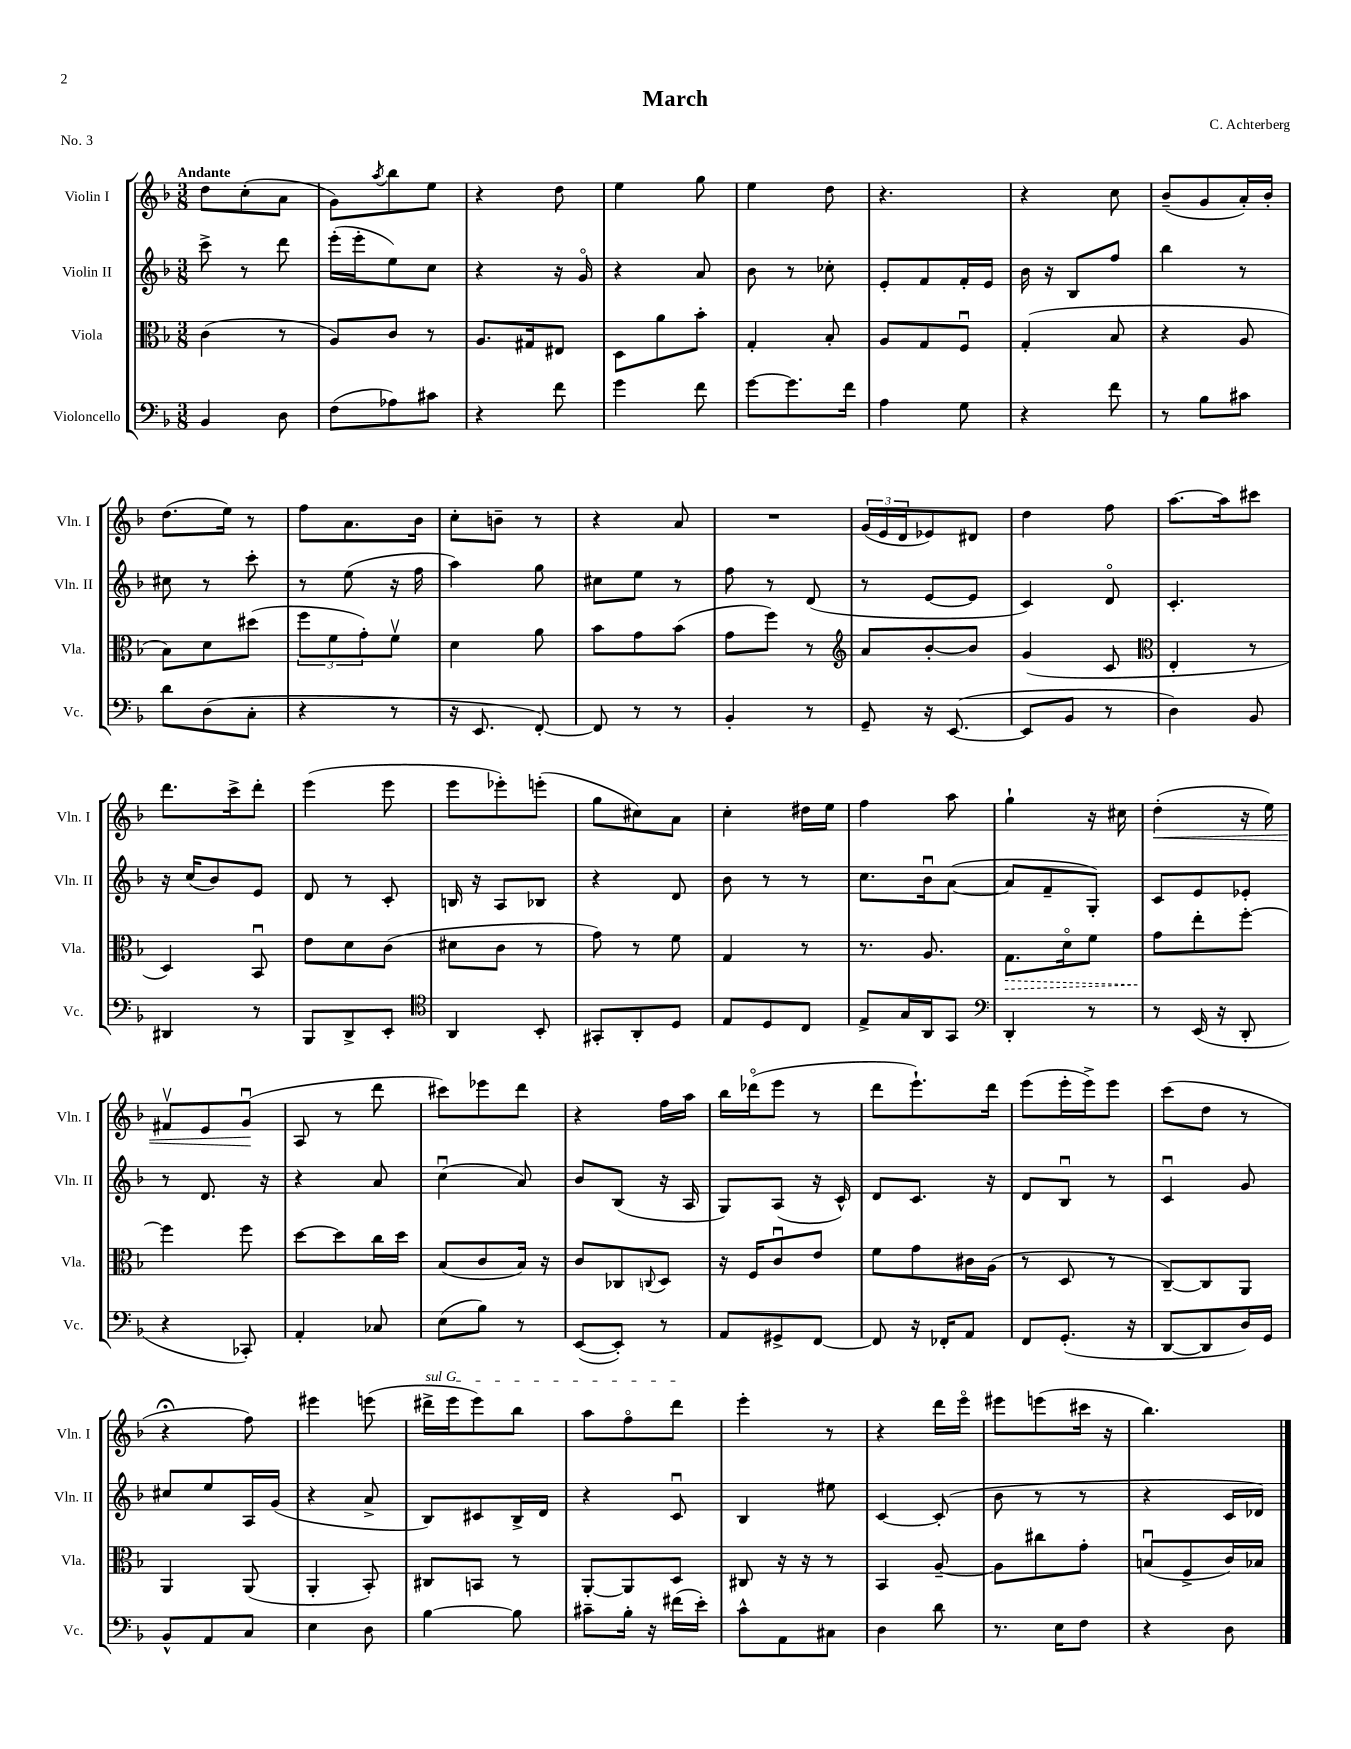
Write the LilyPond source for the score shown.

\header { title = "March" composer = "C. Achterberg" piece = "No. 3" }
<<
\new StaffGroup <<
\new Staff = "s0" \with { instrumentName = "Violin I" shortInstrumentName = "Vln. I" } {
    \clef treble \key f \major \numericTimeSignature \time 3/8 \tempo "Andante"
    d''8 c''8-.( a'8 |
    g'8) \acciaccatura { a''8 } bes''8 e''8 |
    r4 d''8 |
    e''4 g''8 |
    e''4 d''8 |
    r4. |
    r4 c''8 |
    bes'8--( g'8 a'16-.) bes'16-. |
    d''8.( e''16) r8 |
    f''8 a'8. bes'16 |
    c''8-. b'8-- r8 |
    r4 a'8 |
    R4. |
    \tuplet 3/2 { g'16( e'16 d'16 } ees'8) dis'8 |
    d''4 f''8 |
    a''8.~ a''16 cis'''8 |
    d'''8. c'''16-> d'''8-. |
    e'''4( e'''8 |
    e'''8 ees'''8-.) e'''8-.( |
    g''8 cis''8) a'8 |
    c''4-. dis''16 e''16 |
    f''4 a''8 |
    g''4-! r16 cis''16 |
    d''4-.\<( r16 e''16) |
    fis'8\upbow e'8 g'8\downbow\!( |
    a8 r8 d'''8 |
    cis'''8) ees'''8 d'''8 |
    r4 f''16 a''16 |
    bes''16 des'''16\flageolet( e'''8 r8 |
    d'''8 e'''8.-!) d'''16 |
    e'''8( e'''16-. e'''16->) e'''8 |
    c'''8( d''8 r8 |
    r4\fermata f''8) |
    eis'''4 e'''8( |
    \once \override TextSpanner.bound-details.left.text = \markup { \italic "sul G" } dis'''16->\startTextSpan e'''16 e'''8) bes''8 |
    a''8 f''8\flageolet d'''8\stopTextSpan |
    e'''4-. r8 |
    r4 d'''16 e'''16\flageolet |
    eis'''8 e'''8( cis'''16 r16 |
    bes''4.) \bar "|." |
}
\new Staff = "s1" \with { instrumentName = "Violin II" shortInstrumentName = "Vln. II" } {
    \clef treble \key f \major \numericTimeSignature \time 3/8
    c'''8-> r8 d'''8 |
    e'''16-.( e'''16-. e''8) c''8 |
    r4 r16 g'16\flageolet |
    r4 a'8 |
    bes'8 r8 ces''8-. |
    e'8-. f'8 f'16-. e'16 |
    bes'16 r16 bes8 f''8 |
    bes''4 r8 |
    cis''8 r8 c'''8-. |
    r8 e''8( r16 f''16 |
    a''4) g''8 |
    cis''8 e''8 r8 |
    f''8 r8 d'8( |
    r8 e'8~ e'8 |
    c'4) d'8\flageolet |
    c'4.-. |
    r16 c''16( bes'8) e'8 |
    d'8 r8 c'8-. |
    b16 r16 a8 bes8 |
    r4 d'8 |
    bes'8 r8 r8 |
    c''8. bes'16\downbow a'8~( |
    a'8 f'8-- g8-.) |
    c'8 e'8 ees'8-. |
    r8 d'8. r16 |
    r4 a'8 |
    c''4\downbow( a'8) |
    bes'8 bes8( r16 a16 |
    g8) a8( r16 c'16-^) |
    d'8 c'8. r16 |
    d'8 bes8\downbow r8 |
    c'4\downbow g'8 |
    cis''8 e''8 a16 g'16( |
    r4 a'8-> |
    bes8) cis'8 bes16-> d'16 |
    r4 c'8\downbow |
    bes4 eis''8 |
    c'4~ c'8-.( |
    bes'8 r8 r8 |
    r4 c'16 des'16) \bar "|." |
}
\new Staff = "s2" \with { instrumentName = "Viola" shortInstrumentName = "Vla." } {
    \clef alto \key f \major \numericTimeSignature \time 3/8
    c'4( r8 |
    a8) c'8 r8 |
    a8. gis16 eis8 |
    d8 a'8 bes'8-. |
    g4-. bes8-. |
    a8 g8 f8\downbow |
    g4-.( bes8 |
    r4 a8 |
    bes8) d'8 dis''8( |
    \tuplet 3/2 { f''8 f'8 g'8-.) } f'8\upbow |
    d'4 a'8 |
    bes'8 g'8 bes'8( |
    g'8 f''8) r8 |
    \clef treble a'8 bes'8~-. bes'8 |
    g'4( c'8 |
    \clef alto e4-. r8 |
    d4) bes,8\downbow |
    e'8 d'8 c'8( |
    dis'8 c'8 r8 |
    g'8) r8 f'8 |
    g4 r8 |
    r8. a8. |
    \once \override Hairpin.style = #'dashed-line g8.\> d'16\flageolet f'8 |
    g'8\! e''8-. f''8~-. |
    f''4 f''8 |
    d''8~ d''8 c''16 d''16 |
    bes8( c'8 bes16) r16 |
    c'8 ces8 \appoggiatura { c8 } d8 |
    r16 f16 c'8\downbow e'8 |
    f'8 g'8 cis'16 a16( |
    r8 d8 r8 |
    c8~--) c8 a,8 |
    a,4 a,8( |
    a,4-. bes,8-.) |
    cis8 b,8 r8 |
    a,8~-. a,8 d8 |
    cis8 r16 r16 r8 |
    bes,4 a8~-- |
    a8 cis''8 g'8-. |
    b8\downbow( f8-> c'16) bes16 \bar "|." |
}
\new Staff = "s3" \with { instrumentName = "Violoncello" shortInstrumentName = "Vc." } {
    \clef bass \key f \major \numericTimeSignature \time 3/8
    bes,4 d8 |
    f8( aes8) cis'8 |
    r4 f'8 |
    g'4 f'8 |
    g'8~ g'8. f'16 |
    a4 g8 |
    r4 f'8 |
    r8 bes8 cis'8 |
    d'8 d8( c8-. |
    r4 r8 |
    r16 e,8. f,8~-.) |
    f,8 r8 r8 |
    bes,4-. r8 |
    g,8-- r16 e,8.~( |
    e,8 bes,8 r8 |
    d4) bes,8 |
    dis,4 r8 |
    bes,,8 d,8-> e,8-. |
    \clef tenor a,4 bes,8-. |
    gis,8-. a,8-. d8 |
    e8 d8 c8 |
    e8-> g16 a,16 g,8 |
    \clef bass d,4-. r8 |
    r8 e,16( r16 d,8-. |
    r4 ces,8-.) |
    a,4-. ces8 |
    e8( bes8) r8 |
    e,8~( e,8-.) r8 |
    a,8 gis,8-> f,8~ |
    f,8 r16 fes,16-. a,8 |
    f,8 g,8.-.( r16 |
    d,8~ d,8 d16) g,16 |
    bes,8-^ a,8 c8 |
    e4 d8 |
    bes4~ bes8 |
    cis'8-- bes16-. r16 fis'16( e'16-.) |
    c'8-^ a,8 cis8 |
    d4 d'8 |
    r8. e16 f8 |
    r4 d8 \bar "|." |
}
>>
>>
\layout { \context { \Score \remove "Bar_number_engraver" } }
